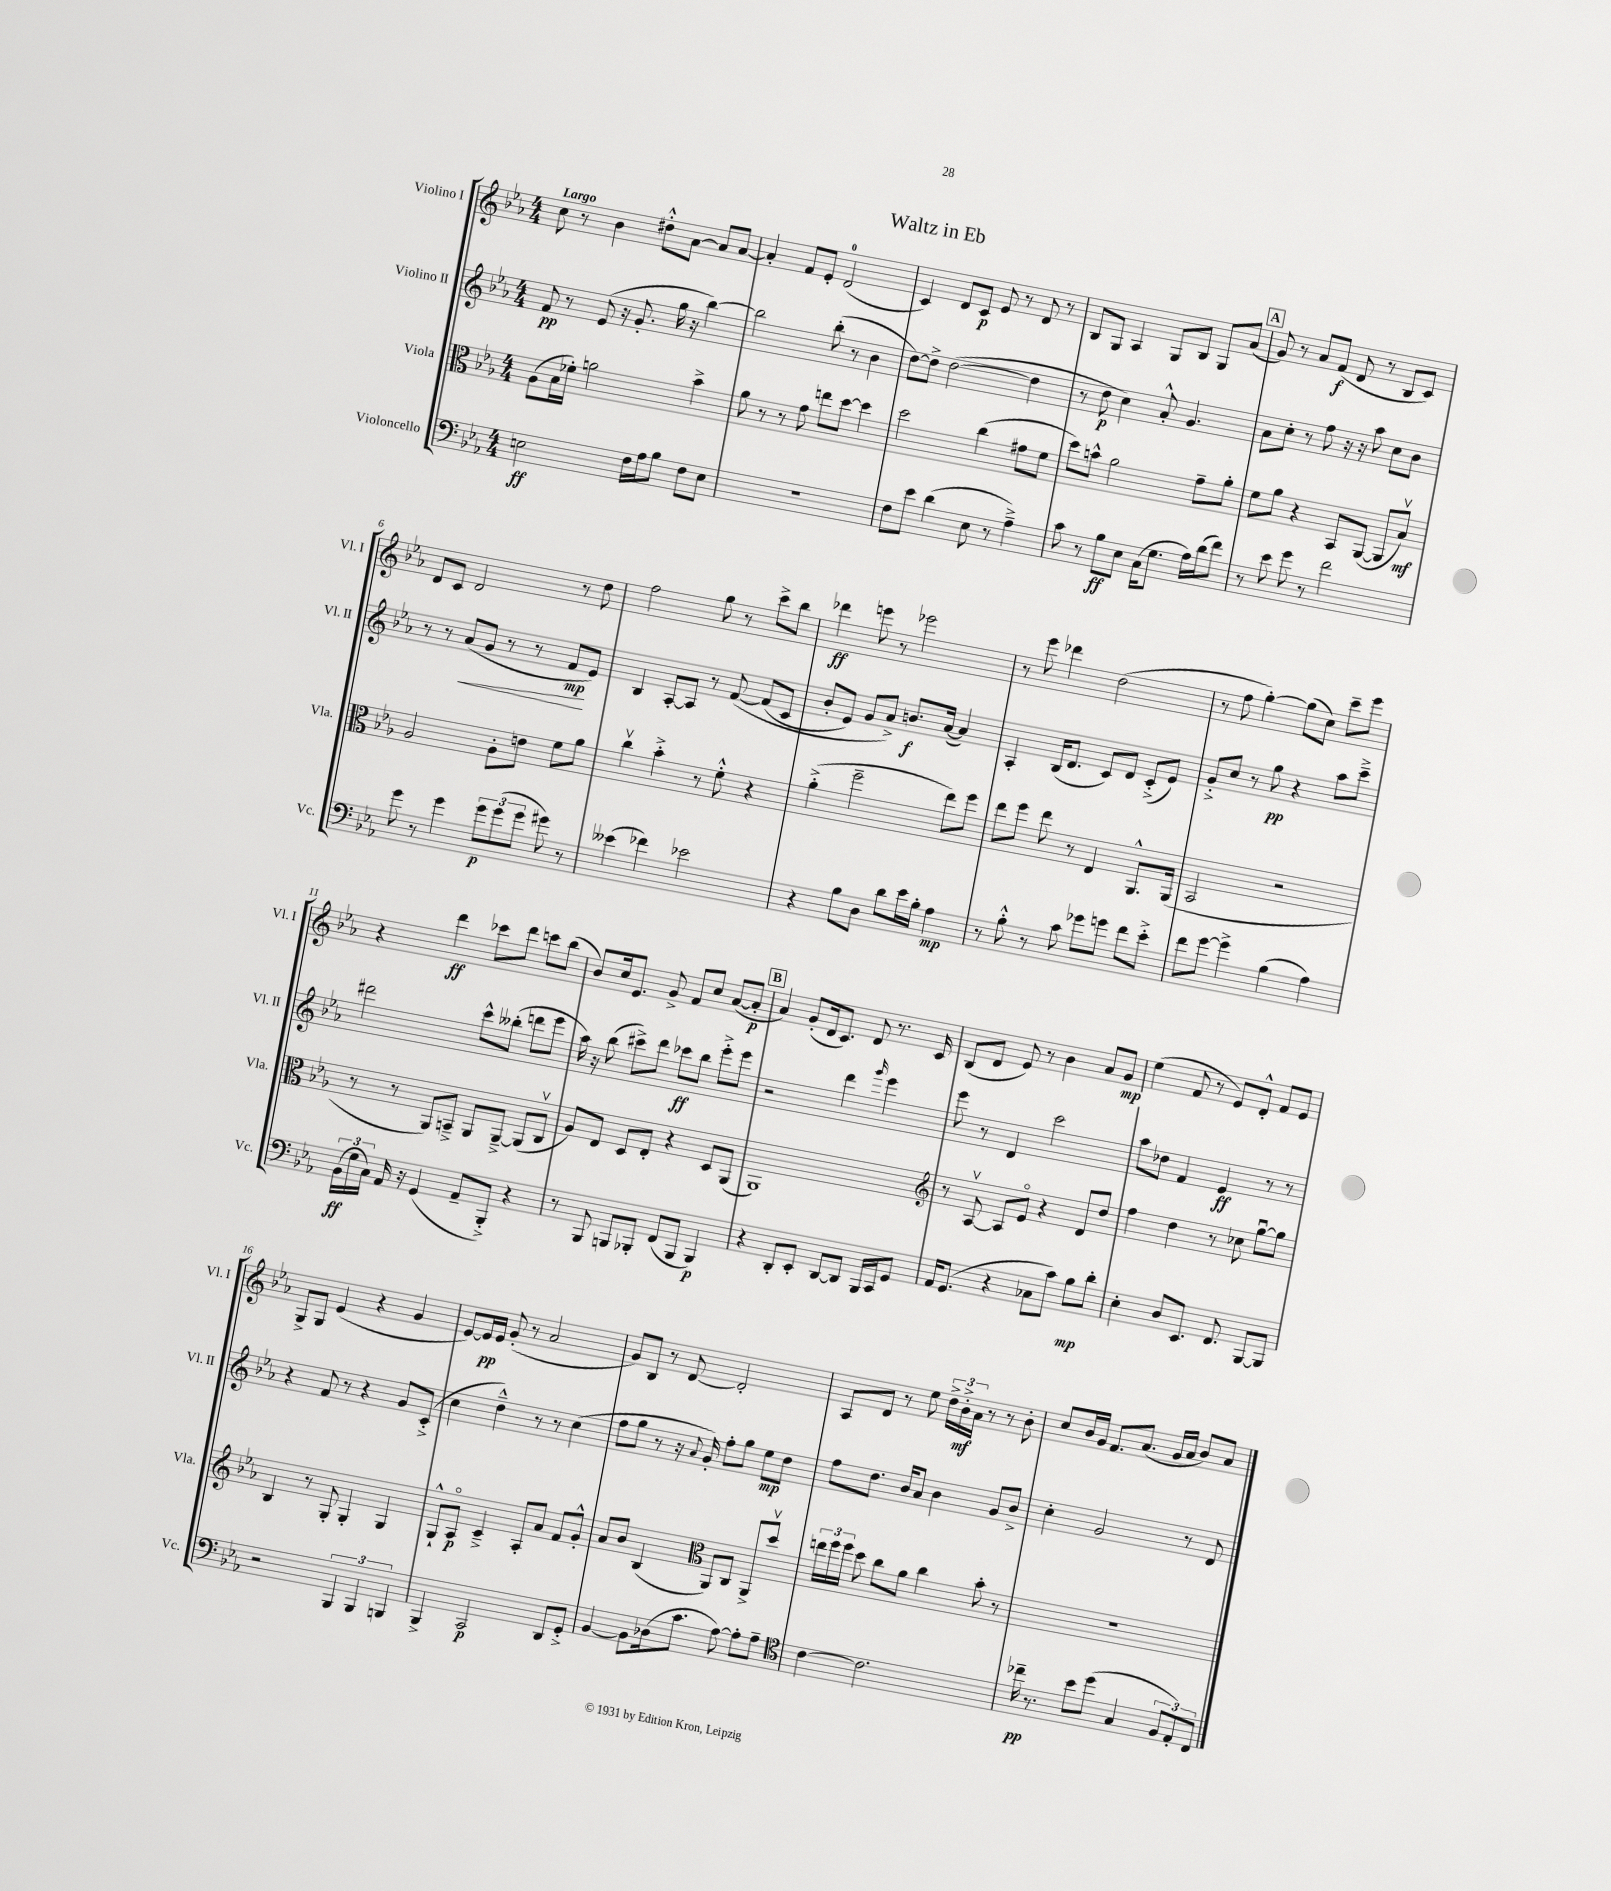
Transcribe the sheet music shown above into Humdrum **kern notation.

**kern	**kern	**kern	**kern
*staff4	*staff3	*staff2	*staff1
*clefF4	*clefC3	*clefG2	*clefG2
*k[b-e-a-]	*k[b-e-a-]	*k[b-e-a-]	*k[b-e-a-]
*M4/4	*M4/4	*M4/4	*M4/4
2E	(8A-	8f	8cc
.	16B-	8r	8r
.	16f-')	.	.
.	2a	(8e-	4b-
.	.	16r	.
.	.	8.g'	.
16F	.	.	8dd#'^^
16A-	.	.	.
8B-	.	16gg	[8a-
.	.	16r	.
8F	4b-^	[4bb-)	8a-]
8E	.	.	[8a-
=	=	=	=
1r	8a-	2bb-]	4a-']
.	8r	.	.
.	8r	.	8f
.	8g	.	8e-'
.	8ee	(8bb-'	(2d
.	[8dd	8r	.
.	4dd]	4b-	.
=	=	=	=
8F	2dd	[8dd)	4c)
8e-	.	8dd^]	.
(4d	.	([2dd	8d
.	.	.	8c
8E-	(4cc	.	8e-
8r	.	.	8r
4A-~^)	8g#	4dd]	8d
.	8f	.	8r
=	=	=	=
8c	8dd)	8r	8B-
8r	8b^^	8dd	8G
8B-	2a-	4cc)	4A-
8E-	.	.	.
(16C	.	8a-'^^	8G
8.G	.	.	.
.	.	4.g	8B-
16A-)	8g~	.	8G
(16d	.	.	.
8f)	8a-'	.	(8a-
=	=	=	=
8r	8f	8a-	8g)
8e-	8a-	8cc'	8r
8g	4r	8r	8a-
8r	.	8ff	(8f
2f	8BB-	16r	8d
.	.	16r	.
.	([8AA-	8aa-	8r
.	8AA-]	8cc	8B-
.	8B-v)	8b-	8c)
=	=	=	=
8g	2A-	8r	8d
8r	.	8r	8c
4g	.	(8a-	2d
.	.	8g	.
12g	8A-'	8r	.
(12g	.	.	.
.	8e	8r	.
12g	.	.	.
8g#)	8f	8f	8r
8r	8a-	8e-)	8dd
=	=	=	=
(4e--	4ccv	4B-	2ff
4f-)	4b-'^	[8A-'	.
.	.	8A-]	.
2e-	8r	8r	8gg
.	8f'^^	&([8f	8r
.	4r	(8f]	8ccc^
.	.	8c	8bb-
=	=	=	=
4r	(4a-'^	8b-'	4ddd-
.	.	8e-)	.
8B-	2ff~	8g	8eee
8D	.	8a-^&)	8r
8d	.	8.b	2eee-
16e-	.	.	.
16B-'	.	([16a-	.
4A-	8ee-)	4a-])	.
.	8ff	.	.
=	=	=	=
8r	8ee-	4A-'	8r
8B-'^^	8ff	.	8eee-
8r	8ee-	(16B-	4ddd-
.	.	8.d	.
8c	8r	.	.
8g-	4E-	8c)	(2dd
8g	.	8d	.
8f	8.AA-^^	(8c'^	.
8e-'^	.	8e-)	.
.	(16AA-	.	.
=	=	=	=
8f	2BB-	8g'^	8r
[8g	.	8cc	8ff
4g^]	.	8r	[4gg')
.	.	8gg	.
(4B-	2r	4r	(8gg]
.	.	.	8cc)
4A-)	.	8aa-	8ccc~
.	.	8ccc~^	8eee-
=	=	=	=
(24BB-	8r	2ddd#	4r
24G	.	.	.
24C)	.	.	.
16AA-	8r	.	.
16r	.	.	.
(4GG	8AA-)	.	4ddd
.	8BB~^	.	.
8AA-~	8AA-	8ccc^^	8ccc-
8BBB-'^)	[8AA-~^	(8bb--'	8ddd
4r	(8AA-]	8ddd	8ccc
.	8Cv	8eee-	(8bb-
=	=	=	=
8r	8A-)	16aa-)	8b-)
.	.	16r	.
8BBB-	8E-	(8bb-	16cc
.	.	.	8.e-
8BBB	8D	8ccc#^)	.
8BBB-'	8E-'	8ddd	8g^
(8FF	4r	8ccc-	8f
8BBB-	.	8bb-	8cc
4BBB-)	8D	8eee-'^	([8a-
.	(8AA-	8eee-	8a-']
=	=	=	=
4r	1AA-)	2r	4a-)
8DD'	.	.	(8g'
8EE-'	.	.	16d
.	.	.	8.c)
[8DD	.	4ddd	.
8DD]	.	.	8d
.	.	16qqggg	.
16BBB-	.	4eee-	8.r
16CC	.	.	.
8GG	.	.	.
.	.	.	16c
=	=	=	=
*	*clefG2	*	*
16AA-	8r	8eee-	(8B-
(8.GG	.	.	.
.	[8A-v	8r	8d
4r	8A-]	4d	8e-)
.	8e-o	.	8r
8C-	4r	2ccc	4b-
8c)	.	.	.
8B-	8d	.	8a-
8d'	8dd	.	8g
=	=	=	=
4E-'	4ff	8aa-	(4ee-
.	.	8dd-	.
8D	4dd	4f	8f
8.EE-	.	.	8r
.	8r	4e-	8e-)
8.FF	.	.	.
.	8cc-	.	8d'^^
[8BBB-	[8ggu	8r	8f
8BBB-]	8gg]	8r	8e-
=	=	=	=
2r	4B-	4r	8G^
.	.	.	8G
.	8r	8f	(4e-
.	8G'	8r	.
6BBB-	4G'	4r	4r
6BBB-	.	.	.
.	4G	8g	4g
6BBB	.	.	.
.	.	(8c'^	.
=	=	=	=
4BBB-^	8G`^^	4cc	[8e-)
.	8A-o	.	16e-]
.	.	.	16e-
2CC	4c~^	4dd~^^)	(8g'
.	.	.	8r
.	8A-'	8r	2a-
.	8a-	8r	.
8DD	8f	(4cc	.
8GG'^	8g'^^	.	.
=	=	=	=
[4BB-	8a-	8ff	8g)
.	8b-	8gg	8B-
8BB-]	(4B-	8r	8r
(16D-	.	16r	[8d
.	.	8qqa-	.
8.c	.	16g')	.
*	*clefC3	*	*
.	8AA-)	8ff'	2d']
[8A-)	8C	8gg	.
8A-']	8AA-^	8ee-	.
8A-~	8ddv	8dd	.
=	=	=	=
*clefC4	*	*	*
[4c	24ee	8ff	8A-
.	24ff	.	.
.	24ff	.	.
.	8dd	8.dd	8d
2.c]	8cc	.	8r
.	.	16b-	.
.	8a-	8a-	8ee-
.	4cc	4b-	24dd^
.	.	.	24b-'^
.	.	.	24a-
.	.	.	8r
.	8b-'	8g	8r
.	8r	8b-^	8b-'
=	=	=	=
16cc-~	1r	4cc'	8cc
8.r	.	.	.
.	.	.	16b-
.	.	.	16g
8b-	.	2g	8.f
(8dd	.	.	.
.	.	.	(8.a-
4G	.	.	.
.	.	.	16g
.	.	.	16a-
12F	.	8r	8b-)
12E-')	.	.	.
.	.	8d	8a-
12C	.	.	.
==	==	==	==
*-	*-	*-	*-
